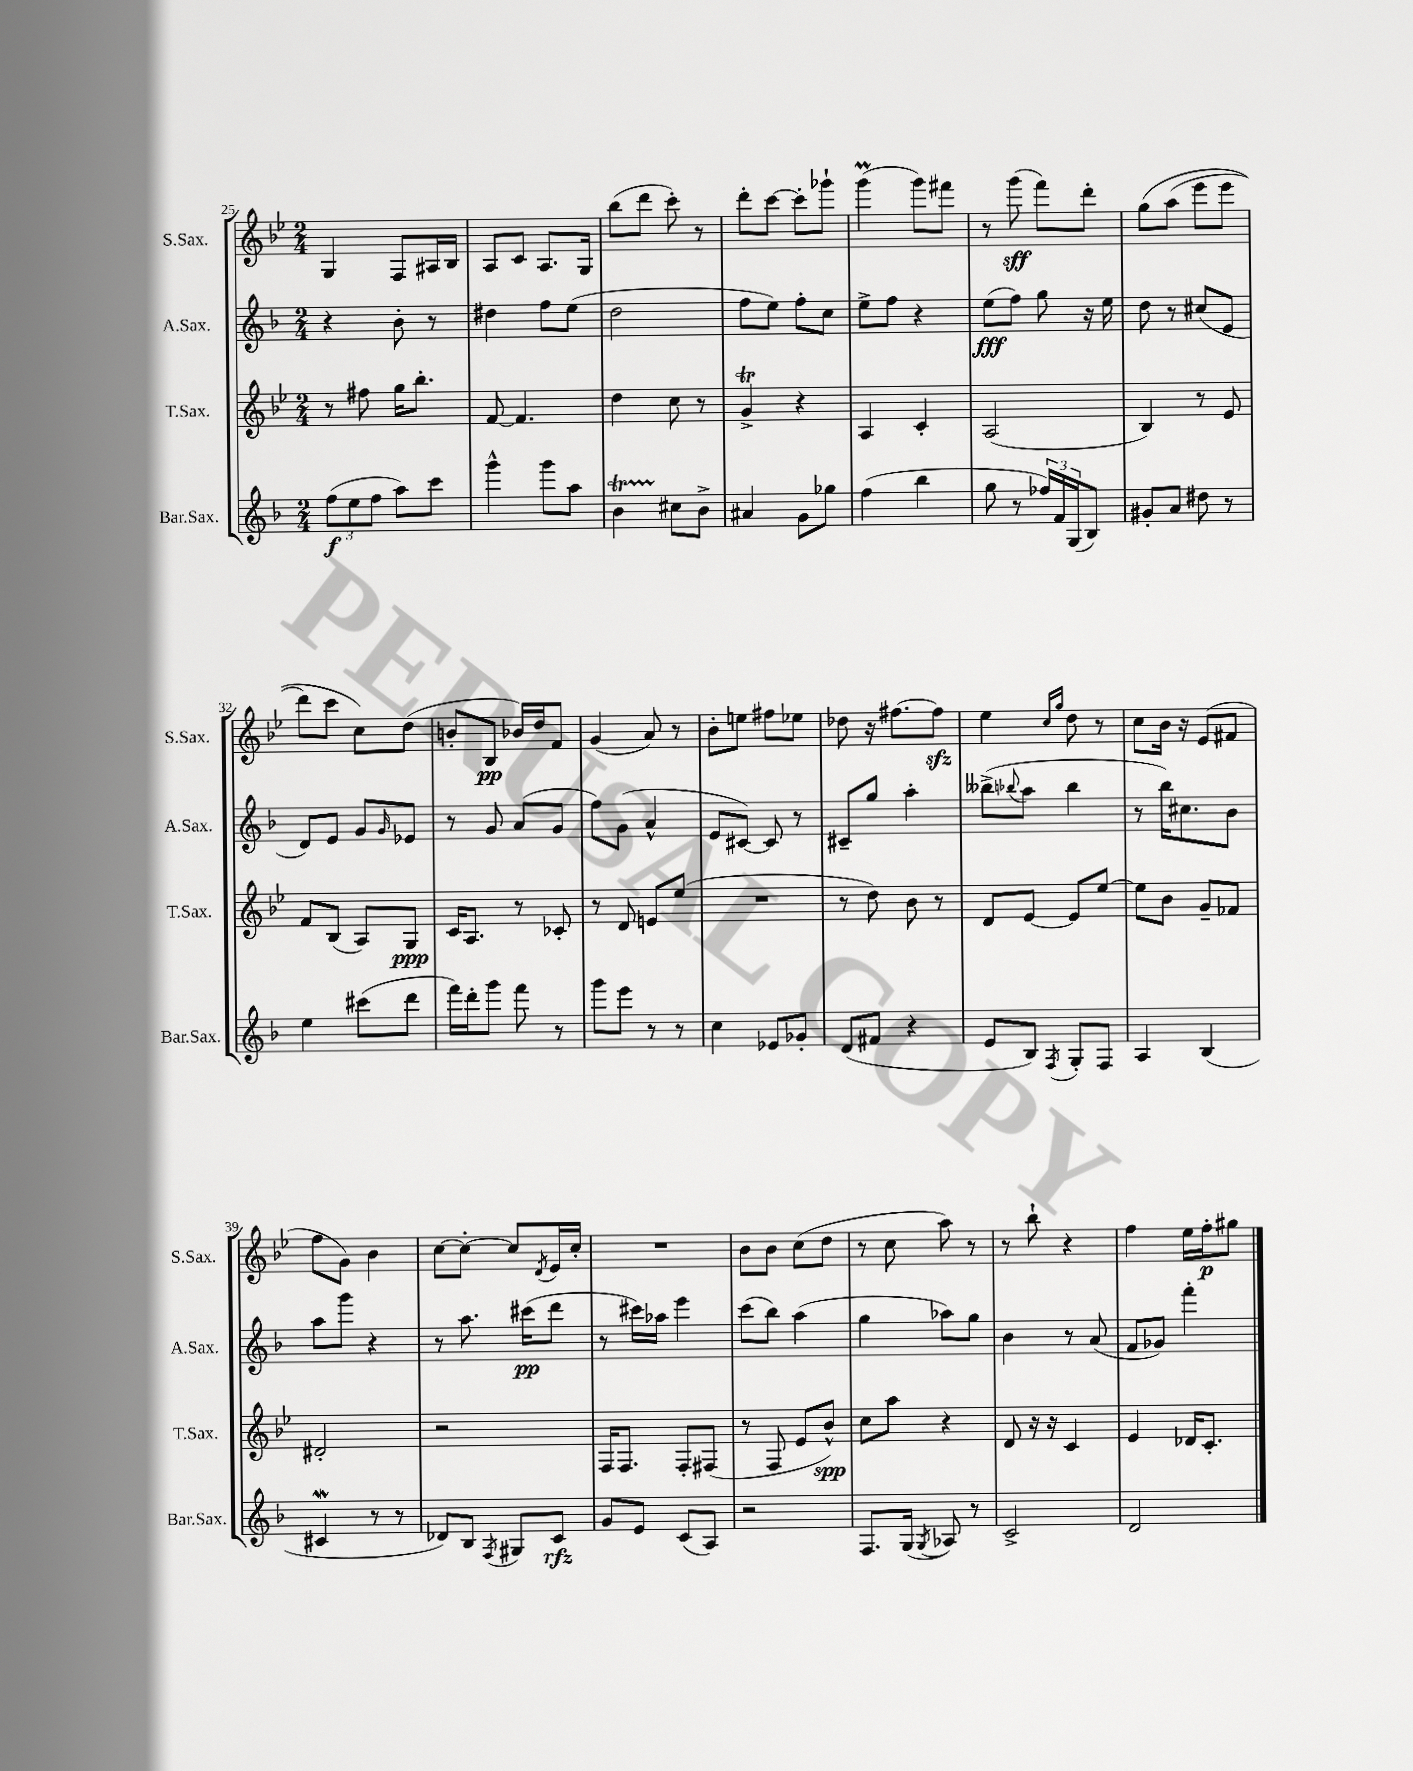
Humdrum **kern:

**kern	**dynam	**kern	**dynam	**kern	**dynam	**kern	**dynam
*part4	*part4	*part3	*part3	*part2	*part2	*part1	*part1
*staff4	*staff4	*staff3	*staff3	*staff2	*staff2	*staff1	*staff1
*I"Bar.Sax.	*	*I"T.Sax.	*	*I"A.Sax.	*	*I"S.Sax.	*
*I'Bar.Sax.	*	*I'T.Sax.	*	*I'A.Sax.	*	*I'S.Sax.	*
*clefG2	*	*clefG2	*	*clefG2	*	*clefG2	*
*k[b-]	*	*k[b-e-]	*	*k[b-]	*	*k[b-e-]	*
*M2/4	*	*M2/4	*	*M2/4	*	*M2/4	*
=25	=25	=25	=25	=25	=25	=25	=25
(12ff\L	f	8r	.	4r	.	4G/	.
12ee\	.	.	.	.	.	.	.
.	.	8ff#X\	.	.	.	.	.
12ff\J	.	.	.	.	.	.	.
8aa\L)	.	16gg\KL	.	8b-'\	.	8F/L	.
.	.	8.bb-'\J	.	.	.	.	.
8ccc\J	.	.	.	8r	.	16A#X/L	.
.	.	.	.	.	.	16B-/JJ	.
=26	=26	=26	=26	=26	=26	=26	=26
4ggg^^\	.	[8f/	.	4dd#X\	.	8A/L	.
.	.	4.f/]	.	.	.	8c/J	.
8ggg\L	.	.	.	8ff\L	.	8.A/L	.
8aa\J	.	.	.	(8ee\J	.	.	.
.	.	.	.	.	.	16G/Jk	.
=27	=27	=27	=27	=27	=27	=27	=27
4b-T\	.	4dd\	.	2dd\	.	(8bb-\L	.
.	.	.	.	.	.	8ddd\J	.
8cc#X\L	.	8cc\	.	.	.	8ccc'\)	.
8b-^\J	.	8r	.	.	.	8r	.
=28	=28	=28	=28	=28	=28	=28	=28
4a#X/	.	4gT^/	.	8ff\L	.	8ddd'\L	.
.	.	.	.	8ee\J)	.	[8ccc\J	.
8g\L	.	4r	.	8ff'\L	.	8ccc'\L]	.
8gg-X\J	.	.	.	8cc\J	.	8ggg-X`\J	.
=29	=29	=29	=29	=29	=29	=29	=29
(4ff\	.	4A/	.	8ee^\L	.	(4gggM\	.
.	.	.	.	8ff\J	.	.	.
4bb-\	.	4c'/	.	4r	.	8ggg\L)	.
.	.	.	.	.	.	8fff#X\J	.
=30	=30	=30	=30	=30	=30	=30	=30
8gg\	.	(2A/	.	(8ee\L	fff	8r	.
8r	.	.	.	8ff\J)	.	(8ggg\	sff
24ff-X/LL)	.	.	.	8gg\	.	8fff\L)	.
24f/	.	.	.	.	.	.	.
(24G/J	.	.	.	.	.	.	.
8B-/J)	.	.	.	16r	.	8ddd'\J	.
.	.	.	.	16ee\	.	.	.
=31	=31	=31	=31	=31	=31	=31	=31
8g#X'/L	.	4B-/)	.	8dd\	.	(8gg\L	.
8a/J	.	.	.	8r	.	(8aa\J	.
8dd#X\	.	8r	.	(8cc#X/L	.	8eee-\L	.
8r	.	8e-/	.	8e/J	.	8eee-\J	.
!!LO:LB:g=z
=32	=32	=32	=32	=32	=32	=32	=32
4ee\	.	8f/L	.	8d/L)	.	8ddd\L)	.
.	.	(8B-/J	.	8e/J	.	8ccc\J	.
(8ccc#X\L	.	8A/L)	.	8g/L	.	8cc\L)	.
.	.	.	.	16qqg/	.	.	.
8ddd\J	.	8G/J	ppp	8e-X/J	.	(8dd\J	.
=33	=33	=33	=33	=33	=33	=33	=33
16fff\LL)	.	16c/KL	.	8r	.	8bn'/L	.
16ddd'\J	.	8.A/J	.	.	.	.	.
8ggg\J	.	.	.	8g/	.	8B-/J	pp
8fff\	.	8r	.	(8a/L	.	16b-X/LL)	.
.	.	.	.	.	.	16dd/J	.
8r	.	8c-X'/	.	8g/J	.	8f/J	.
=34	=34	=34	=34	=34	=34	=34	=34
8ggg\L	.	8r	.	8ff\L)	.	(4g/	.
8eee\J	.	8d/	.	(8g\J	.	.	.
8r	.	8en/L	.	4a^^/	.	8a/)	.
8r	.	(8ee-/J	.	.	.	8r	.
=35	=35	=35	=35	=35	=35	=35	=35
4cc\	.	2r	.	8e/L	.	8b-'\L	.
.	.	.	.	[8c#X/J)	.	8een\J	.
8e-X/L	.	.	.	8c#/]	.	8ff#X\L	.
8g-X'/J	.	.	.	8r	.	8ee-X\J	.
=36	=36	=36	=36	=36	=36	=36	=36
(8d/L	.	8r	.	8c#X~/L	.	8dd-X\	.
8f#X/J	.	8dd\)	.	8gg/J	.	16r	.
.	.	.	.	.	.	[8.ff#X\L	.
4r	.	8b-\	.	4aa'\	.	.	.
.	.	8r	.	.	.	8ff#zz\J]	.
=37	=37	=37	=37	=37	=37	=37	=37
8e/L	.	8d/L	.	(8bb--X^\L	.	4ee-\	.
.	.	.	.	8qqbb-X/	.	.	.
8B-/J)	.	[8e-/J	.	8aa\J	.	.	.
.	.	.	.	.	.	16qqcc/LL	.
8qF/	.	.	.	.	.	16qqgg/JJ	.
8G'/L	.	8e-/L]	.	4bb-\	.	8dd\	.
8F/J	.	[8ee-/J	.	.	.	8r	.
=38	=38	=38	=38	=38	=38	=38	=38
4A/	.	8ee-\L]	.	8r	.	8cc\L	.
.	.	8b-\J	.	16bb-\KL)	.	16b-\Jk	.
.	.	.	.	8.cc#X\	.	16r	.
(4B-/	.	8g~/L	.	.	.	(8e-/L	.
.	.	8f-X/J	.	8b-\J	.	8f#X/J	.
!!LO:LB:g=z
=39	=39	=39	=39	=39	=39	=39	=39
4c#XW/	.	2d#X'/	.	8aa\L	.	8ff\L	.
.	.	.	.	8ggg\J	.	8g\J)	.
8r	.	.	.	4r	.	4b-\	.
8r	.	.	.	.	.	.	.
=40	=40	=40	=40	=40	=40	=40	=40
8d-X/L)	.	2r	.	8r	.	[8cc\L	.
8B-/J	.	.	.	8.aa\	.	8cc'\J_	.
8qF/	.	.	.	.	.	.	.
8G#X/L	.	.	.	.	.	8cc/L]	.
.	.	.	.	(16ccc#X\KL	pp	.	.
.	.	.	.	.	.	8qd/	.
8c/J	rfz	.	.	8ddd\J	.	16e-/L	.
.	.	.	.	.	.	16cc'/JJ	.
=41	=41	=41	=41	=41	=41	=41	=41
8g/L	.	16F/KL	.	8r	.	2r	.
.	.	8.F/J	.	.	.	.	.
8e/J	.	.	.	16ccc#X\LL)	.	.	.
.	.	.	.	16aa-X\JJ	.	.	.
(8c/L	.	8F'/L	.	4eee\	.	.	.
8A/J)	.	(8F#X/J	.	.	.	.	.
=42	=42	=42	=42	=42	=42	=42	=42
2r	.	8r	.	(8ccc\L	.	8b-\L	.
.	.	8F/	.	8bb-\J)	.	8b-\J	.
.	.	8e-/L	.	(4aa\	.	(8cc\L	.
.	.	8b-^^/J)	spp	.	.	8dd\J	.
=43	=43	=43	=43	=43	=43	=43	=43
8.F/L	.	8cc\L	.	4gg\	.	8r	.
.	.	8aa\J	.	.	.	8cc\	.
(16G/Jk	.	.	.	.	.	.	.
8qG/	.	.	.	.	.	.	.
8A-X/)	.	4r	.	8aa-X\L)	.	8aa\)	.
8r	.	.	.	8gg\J	.	8r	.
=44	=44	=44	=44	=44	=44	=44	=44
2c^/	.	8d/	.	4b-\	.	8r	.
.	.	16r	.	.	.	8bb-`\	.
.	.	16r	.	.	.	.	.
.	.	4c/	.	8r	.	4r	.
.	.	.	.	(8a/	.	.	.
=45	=45	=45	=45	=45	=45	=45	=45
2d/	.	4e-/	.	8f/L	.	4ff\	.
.	.	.	.	8g-X/J)	.	.	.
.	.	16d-X/KL	.	4fff'\	.	16ee-\LL	.
.	.	8.c'/J	.	.	.	16ff'\J	p
.	.	.	.	.	.	8gg#X\J	.
==	==	==	==	==	==	==	==
*-	*-	*-	*-	*-	*-	*-	*-
